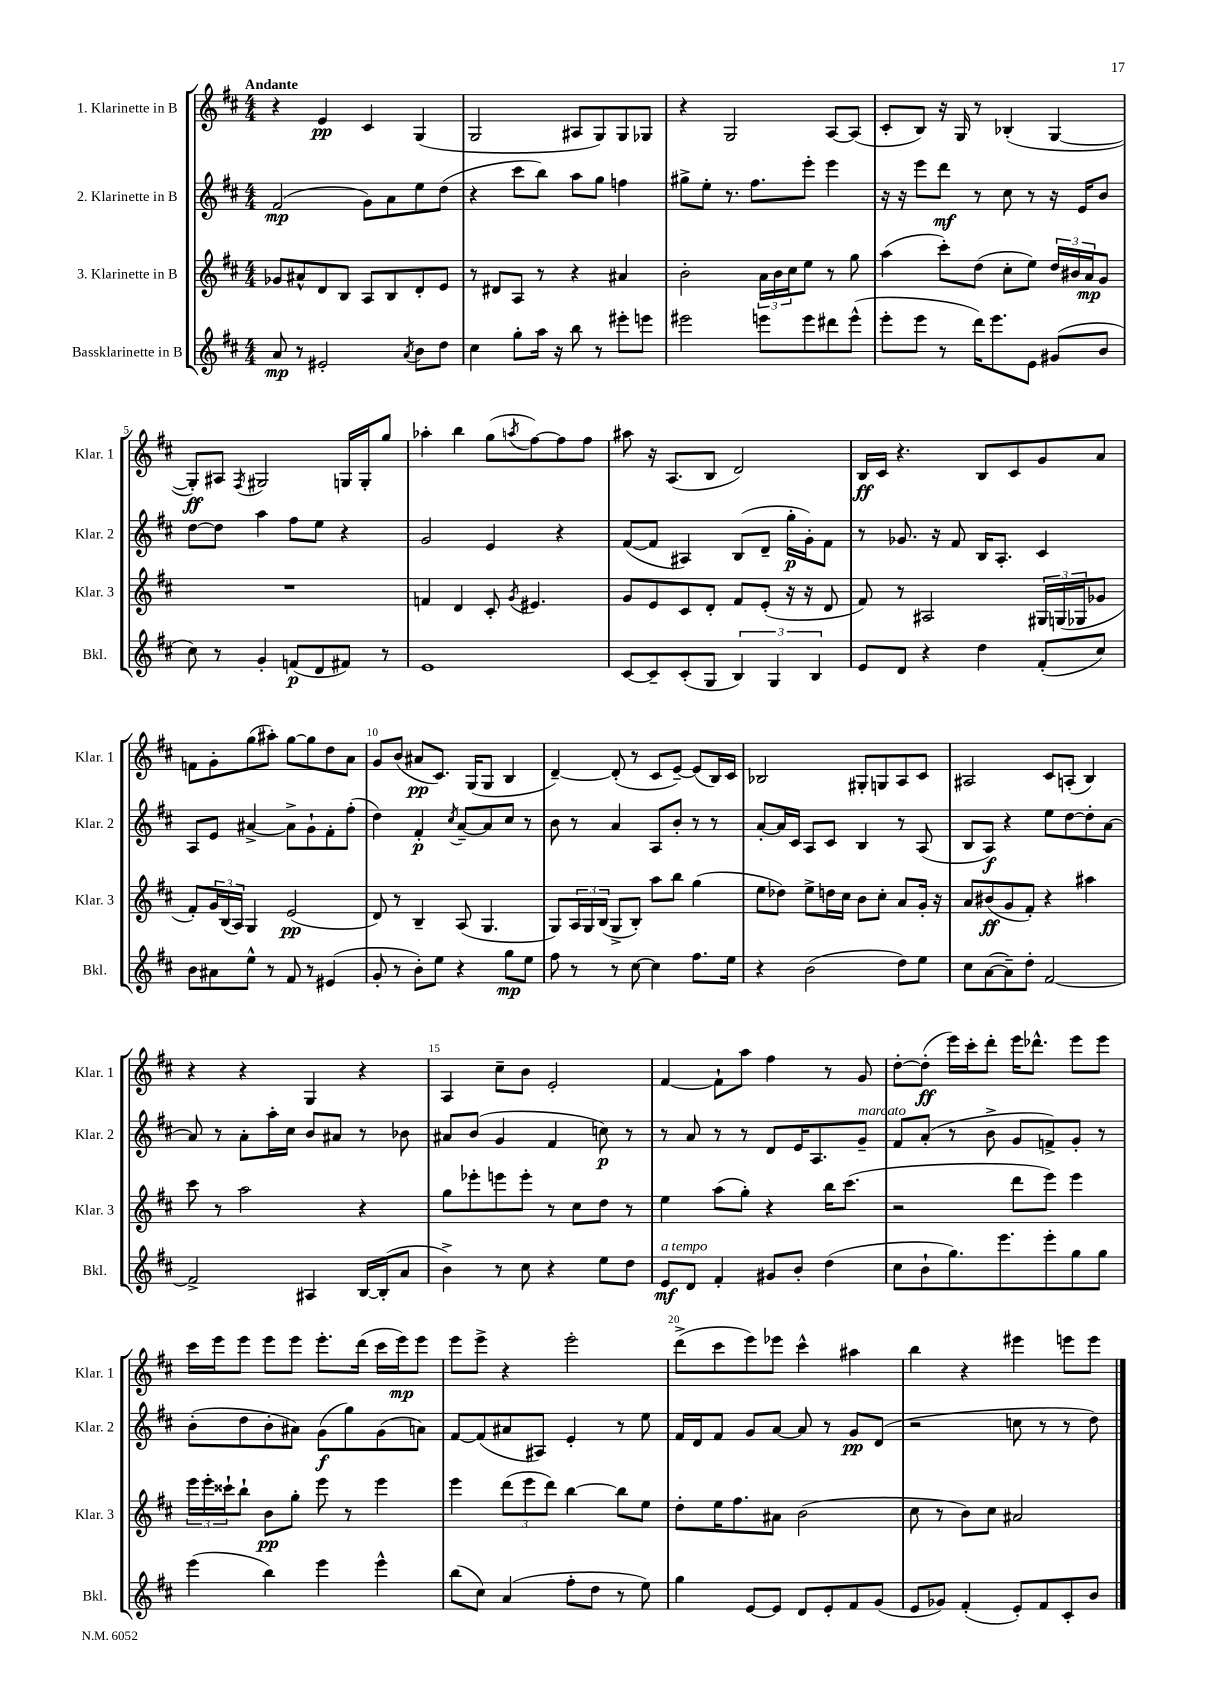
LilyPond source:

<<
\new StaffGroup <<
\new Staff = "s0" \with { instrumentName = "1. Klarinette in B" shortInstrumentName = "Klar. 1" } {
    \clef treble \key d \major \numericTimeSignature \time 4/4 \tempo "Andante"
    r4 e'4\pp cis'4 g4( |
    g2 ais8 g8) g8 ges8 |
    r4 g2 a8~ a8( |
    cis'8-. b8) r16 g16 r8 bes4-.( g4~ |
    g8-.\ff) ais8 \acciaccatura { fis8 } gis2 g16 g16-. g''8 |
    aes''4-. b''4 g''8( \acciaccatura { a''8 } fis''8~) fis''8 fis''8 |
    ais''8 r16 a8.( b8 d'2) |
    b16\ff cis'16 r4. b8 cis'8 g'8 a'8 |
    f'8 g'8-. g''8( ais''8-.) g''8~ g''8 d''8 a'8 |
    g'8 b'8( ais'8\pp cis'8.) g16( g8 b4 |
    d'4~--) d'8-.( r8 cis'8 e'8~--) e'8( b16) cis'16 |
    bes2 gis8-. g8 a8 cis'8 |
    ais2 cis'8 a8-.( b4) |
    r4 r4 g4 r4 |
    a4 cis''8-- b'8 e'2-. |
    fis'4~ fis'8-! a''8 fis''4 r8 g'8 |
    d''8~-. d''8-.\ff( e'''16) cis'''16-. d'''8-. e'''16 des'''8.-^ e'''8 e'''8 |
    cis'''16 e'''16 e'''8 e'''8 e'''8 e'''8.-. d'''16( cis'''16 e'''16\mp) e'''8 |
    e'''8 e'''8-> r4 e'''2-. |
    d'''8->( cis'''8 e'''8) ees'''8 cis'''4-^ ais''4 |
    b''4 r4 eis'''4 e'''8 e'''8 \bar "|." |
}
\new Staff = "s1" \with { instrumentName = "2. Klarinette in B" shortInstrumentName = "Klar. 2" } {
    \clef treble \key d \major \numericTimeSignature \time 4/4
    fis'2\mp( g'8) a'8 e''8 d''8( |
    r4 cis'''8 b''8) a''8 g''8 f''4 |
    gis''8-> e''8-. r8. fis''8. e'''8-. e'''4 |
    r16 r16 e'''8 d'''8\mf r8 cis''8 r8 r16 e'16 b'8 |
    d''8~ d''8 a''4 fis''8 e''8 r4 |
    g'2 e'4 r4 |
    fis'8~( fis'8 ais4) b8( d'8-- g''16-.\p g'16-.) fis'8 |
    r8 ges'8. r16 fis'8 b16 a8.-. cis'4 |
    a8 e'8 ais'4~-> ais'8-> g'8-! fis'8-. fis''8-.( |
    d''4) fis'4-.\p \acciaccatura { cis''8 } a'8~-- a'8 cis''8 r8 |
    b'8 r8 a'4 a8 b'8-. r8 r8 |
    a'8~-. a'16 cis'16 a8 cis'8 b4 r8 a8( |
    b8 a8\f) r4 e''8 d''8~ d''8-. a'8~ |
    a'8 r8 a'8-. a''16-. cis''16 b'8 ais'8 r8 bes'8 |
    ais'8 b'8( g'4 fis'4 c''8\p) r8 |
    r8 a'8 r8 r8 d'8 e'16 a8. g'8--^\markup { \italic "marcato" } |
    fis'8 a'8-.( r8 b'8-> g'8 f'8->) g'8-. r8 |
    b'8-.( d''8 b'8-. ais'8) g'8\f( g''8) g'8( a'8) |
    fis'8~ fis'8( ais'8 ais8) e'4-. r8 e''8 |
    fis'16 d'16 fis'8 g'8 a'8~ a'8 r8 g'8\pp d'8( |
    r2 c''8 r8 r8 d''8) \bar "|." |
}
\new Staff = "s2" \with { instrumentName = "3. Klarinette in B" shortInstrumentName = "Klar. 3" } {
    \clef treble \key d \major \numericTimeSignature \time 4/4
    ges'8 ais'8-^ d'8 b8 a8 b8 d'8-. e'8 |
    r8 dis'8 a8 r8 r4 ais'4 |
    b'2-. \tuplet 3/2 { a'16 b'16 cis''16 } e''8 r8 g''8 |
    a''4( cis'''8-.) d''8( cis''8-. e''8) \tuplet 3/2 { d''16 bis'16 a'16\mp } g'8 |
    R1 |
    f'4 d'4 cis'8-. \acciaccatura { g'8 } eis'4. |
    g'8 e'8 cis'8 d'8-. fis'8 e'8-.( r16 r16 d'8 |
    fis'8) r8 ais2 \tuplet 3/2 { gis16 g16( ges16 } ges'8 |
    fis'8-.) \tuplet 3/2 { g'16 b16( a16) } g4 e'2\pp( |
    d'8) r8 b4-- a8( g4. |
    g8) \tuplet 3/2 { a16 g16 b16( } g8-> b8-.) a''8 b''8 g''4( |
    e''8 des''8) e''8-> d''16 cis''16 b'8 cis''8-. a'8 g'16-. r16 |
    a'8 bis'8\ff( g'8 fis'8-.) r4 ais''4 |
    cis'''8 r8 a''2 r4 |
    g''8 ees'''8-. e'''8 e'''8-. r8 cis''8 d''8 r8 |
    e''4 a''8( g''8-.) r4 b''16 cis'''8.( |
    r2 d'''8 e'''8) e'''4 |
    \tuplet 3/2 { e'''16 e'''16-. cisis'''16-! } b''8-! b'8\pp g''8-. e'''8 r8 e'''4 |
    e'''4 \tuplet 3/2 { d'''8( e'''8 d'''8) } b''4~ b''8 e''8 |
    d''8-. e''16 fis''8. ais'8 b'2( |
    cis''8 r8 b'8) cis''8 ais'2 \bar "|." |
}
\new Staff = "s3" \with { instrumentName = "Bassklarinette in B" shortInstrumentName = "Bkl." } {
    \clef treble \key d \major \numericTimeSignature \time 4/4
    a'8\mp r8 eis'2-. \acciaccatura { a'8 } b'8 d''8 |
    cis''4 g''8-. a''16 r16 b''8 r8 eis'''8-. e'''8 |
    eis'''2 e'''8 e'''8 dis'''8 e'''8-^( |
    e'''8-. e'''8 r8 d'''16) e'''8. e'8 gis'8( b'8 |
    cis''8) r8 g'4-. f'8\p( d'8 fis'8) r8 |
    e'1 |
    cis'8~ cis'8-- cis'8-.( g8 \tuplet 3/2 { b4) g4 b4 } |
    e'8 d'8 r4 d''4 fis'8-.( cis''8) |
    b'8 ais'8 e''8-^ r8 fis'8 r8 eis'4( |
    g'8-. r8 b'8-.) e''8 r4 g''8\mp e''8 |
    fis''8 r8 r8 cis''8~ cis''4 fis''8. e''16 |
    r4 b'2( d''8) e''8 |
    cis''8 a'8~( a'8--) d''8-. fis'2~ |
    fis'2-> ais4 b16~ b16-.( a'8 |
    b'4->) r8 cis''8 r4 e''8 d''8 |
    e'8\mf^\markup { \italic "a tempo" } d'8 fis'4-. gis'8 b'8-. d''4( |
    cis''8 b'8-! g''8.) e'''8. e'''8-. g''8 g''8 |
    e'''4( b''4) e'''4 e'''4-^ |
    b''8( cis''8) a'4( fis''8-. d''8 r8 e''8) |
    g''4 e'8~ e'8 d'8 e'8-. fis'8 g'8( |
    e'8 ges'8) fis'4-.( e'8-.) fis'8 cis'8-. b'8 \bar "|." |
}
>>
>>
\layout { \context { \Score \override BarNumber.break-visibility = ##(#f #t #t) barNumberVisibility = #(every-nth-bar-number-visible 5) } }
